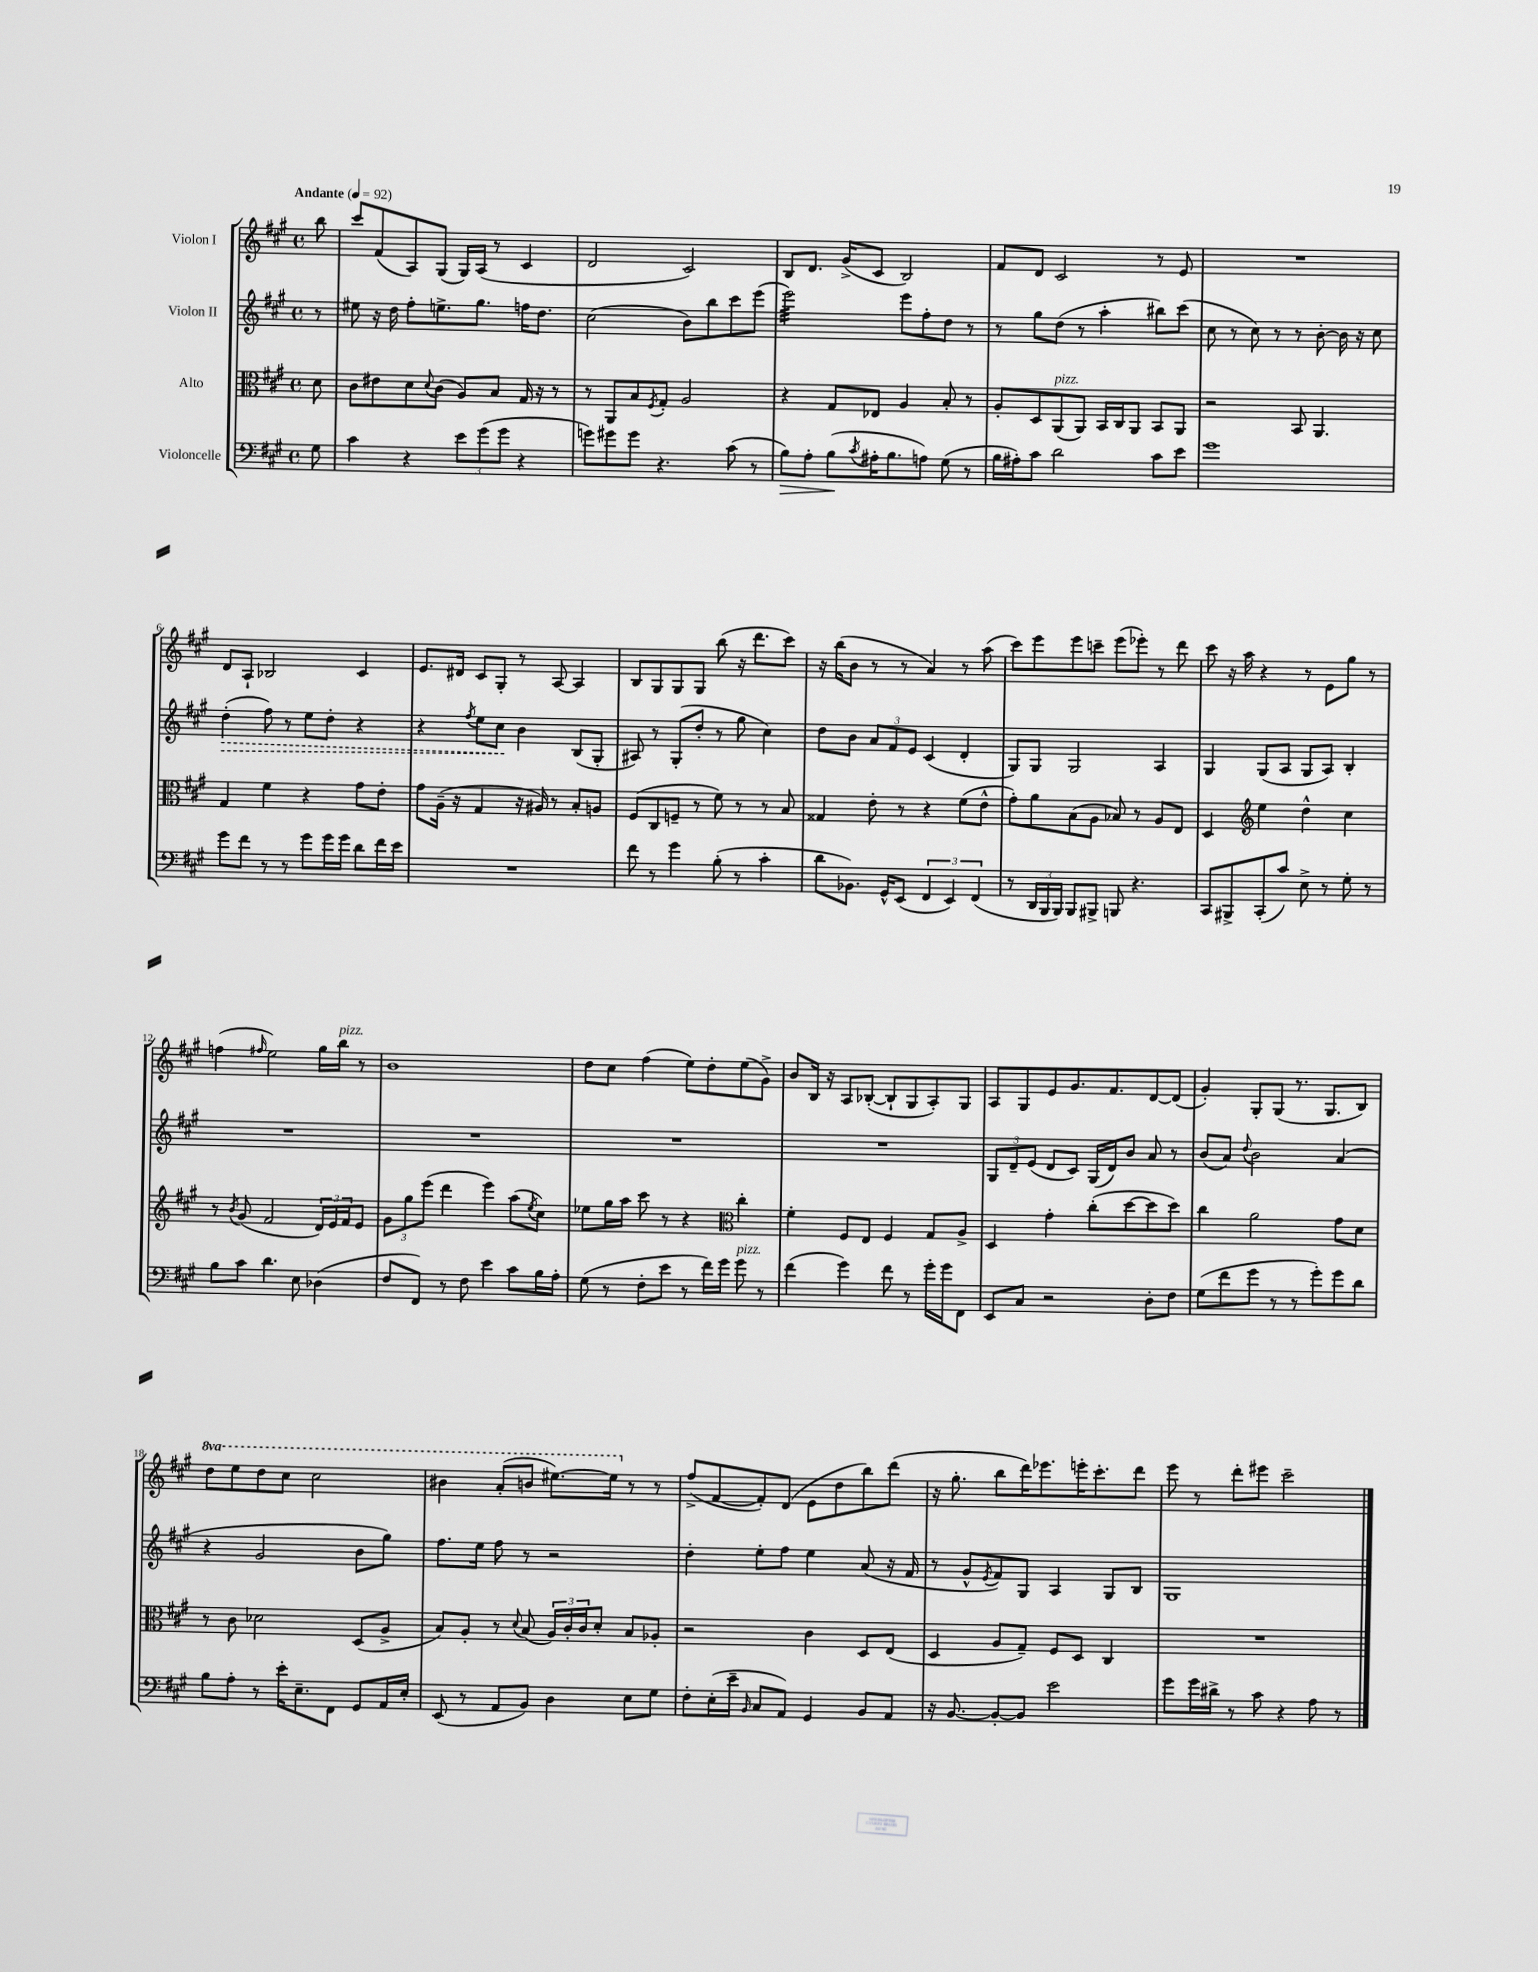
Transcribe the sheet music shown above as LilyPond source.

<<
\new StaffGroup <<
\new Staff = "s0" \with { instrumentName = "Violon I" } {
    \clef treble \key a \major \defaultTimeSignature \time 4/4 \set Staff.ottavationMarkups = #ottavation-simple-ordinals \partial 8 \tempo "Andante" 4 = 92
    b''8 |
    cis'''8 fis'8( a8) gis8( gis16) a16( r8 cis'4 |
    d'2 cis'2) |
    b8 d'8. gis'16->( cis'8 b2) |
    fis'8 d'8 cis'2 r8 e'8 |
    R1 |
    d'8 a8-! bes2 cis'4 |
    e'8. dis'16 cis'8 gis8-. r8 a8~ a4 |
    b8 gis8 gis8 gis8 b''8( r16 d'''8. cis'''8) |
    r16 b''16( b'8 r8 r8 a'4) r8 a''8( |
    cis'''8) e'''8 e'''8 c'''8-- e'''8( ees'''8-.) r8 d'''8 |
    cis'''8 r16 a''16 r4 r8 e'8 gis''8 r8 |
    f''4( \grace { fis''16 } e''2) gis''16 b''16^\markup { \italic "pizz." } r8 |
    b'1 |
    d''8 cis''8 fis''4( e''8) d''8-. e''8( gis'8->) |
    b'8 b16 r16 a8 bes8~-.( bes8-! gis8 a8-.) gis8 |
    a8 gis8 e'8 gis'8. fis'8. d'8~ d'8( |
    gis'4-.) gis8-. gis8( r8. gis8. b8) |
    \ottava #1 d'''8 e'''8 d'''8 cis'''8 cis'''2 |
    bis''4 a''8-.( b''8 eis'''8.~) eis'''16 \ottava #0 r8 r8 |
    fis''8->( fis'8~ fis'8-.) d'8( e'8 d''8 b''8) d'''8( |
    r16 gis''8.-. b''8 d'''16) ees'''8. e'''16-. cis'''8.-. d'''8 |
    e'''8 r8 d'''8-. eis'''8 cis'''2-- \bar "|." |
}
\new Staff = "s1" \with { instrumentName = "Violon II" } {
    \clef treble \key a \major \defaultTimeSignature \time 4/4 \partial 8
    r8 |
    eis''8 r16 d''16 fis''8-. e''8.-> gis''8. f''16 d''8. |
    cis''2( b'8) b''8 cis'''8 e'''8( |
    e'''2:32) e'''8 fis''8-. d''8 r8 |
    r8 gis''8 d''8( r8 a''4-. bis''8) cis'''8( |
    cis''8 r8 cis''8) r8 r8 b'8~-. b'16 r16 cis''8 |
    \once \override Hairpin.style = #'dashed-line d''4-.\>( fis''8) r8 e''8 d''8-. r4 |
    r4 \acciaccatura { fis''8 } e''8 cis''8\! b'4 b8( gis8-. |
    ais8) r8 gis8-.( d''8-. r8 gis''8 cis''4) |
    d''8 b'8 \tuplet 3/2 { a'8 fis'8 e'8 } cis'4( d'4-. |
    gis8) gis8 gis2 a4 |
    gis4 gis8( a8 gis8 a8) b4-. |
    R1 |
    R1 |
    R1 |
    R1 |
    \tuplet 3/2 { gis8 d'8-- e'8( } d'8 cis'8) gis16( d'16) b'8 a'8 r8 |
    b'8( a'8) \appoggiatura { d''8 } b'2 a'4( |
    r4 gis'2 b'8 gis''8) |
    fis''8. e''16 fis''8 r8 r2 |
    d''4-. e''8-. fis''8 e''4 a'8( r16 fis'16 |
    r8 gis'8-^ \acciaccatura { e'8 } fis'8) gis8 a4 gis8 b8 |
    gis1 \bar "|." |
}
\new Staff = "s2" \with { instrumentName = "Alto" } {
    \clef alto \key a \major \defaultTimeSignature \time 4/4 \partial 8
    d'8 |
    cis'8 eis'8 d'8 \appoggiatura { d'8 } cis'8( a8) b8 gis16 r16 r8 |
    r8 a,8 b8 \acciaccatura { fis8 } gis8-. a2 |
    r4 gis8 ees8 a4 b8-. r8 |
    a8-. d8 a,8^\markup { \italic "pizz." }( a,8) b,16 cis16 a,8 b,8 a,8 |
    r2 b,8 a,4. |
    gis4 fis'4 r4 gis'8 e'8-. |
    gis'8 a16--( r16 gis4 r16 ais16) r8 b8-. a8 |
    fis8( cis8 f8-- r8 fis'8) r8 r8 b8 |
    gisis4 e'8-. r8 r4 fis'8( e'8-^ |
    gis'8-.) a'8 b8( a8 bes8) r8 a8 e8 |
    d4 \clef treble e''4 d''4-^ cis''4 |
    r8 \acciaccatura { b'8 } gis'8( fis'2 \tuplet 3/2 { d'16) e'16 fis'16 } e'8 |
    \tuplet 3/2 { gis'8 gis''8 e'''8( } d'''4 e'''4) a''8( \acciaccatura { e''8 } cis''8) |
    ees''8 gis''16 a''16 cis'''8 r8 r4 \clef alto cis''4-. |
    fis'4-. fis8 e8 fis4 gis8 a8-> |
    d4 gis'4-. cis''8-.( d''8~ d''8 d''8) |
    cis''4 a'2 gis'8 d'8 |
    r8 cis'8 des'2 d8( a8-> |
    b8) a8-. r8 \appoggiatura { d'8 } b8( \tuplet 3/2 { a16) cis'16-. cis'16 } d'8-. b8 aes8-. |
    r2 cis'4 d8 e8( |
    d4 a8 gis8--) fis8 d8 cis4 |
    R1 \bar "|." |
}
\new Staff = "s3" \with { instrumentName = "Violoncelle" } {
    \clef bass \key a \major \defaultTimeSignature \time 4/4 \partial 8
    gis8 |
    cis'4 r4 \tuplet 3/2 { e'8 gis'8( gis'8 } r4 |
    g'8) gis'8 gis'8 r4. cis'8( r8 |
    b8\>) a8-. b8\!( \acciaccatura { cis'8 } ais16-. b8. a8) gis8( r8 |
    b16 ais16-.) cis'8 d'2 cis'8 e'8 |
    gis'1 |
    gis'8 fis'8 r8 r8 gis'8 gis'16 gis'16 d'8 fis'16 e'16 |
    R1 |
    fis'8 r8 gis'4 b8-.( r8 cis'4-. |
    d'8 bes,8.) gis,16-^ e,8( \tuplet 3/2 { fis,4 e,4) fis,4( } |
    r8 \tuplet 3/2 { d,16 b,,16 b,,16) } b,,8 bis,,8-> b,,8 r4. |
    cis,8 bis,,8-> cis,8-.( cis'8) e8-> r8 gis8-. r8 |
    b8 cis'8 d'4. e8 des4( |
    fis8 fis,8) r8 fis8 e'4 cis'8 b16 a16-. |
    gis8( r8 fis8-. e'8 r8 fis'16) gis'16 gis'8^\markup { \italic "pizz." } r8 |
    fis'4( gis'4) fis'8 r8 gis'16-. gis'16 fis,8 |
    e,8 cis8 r2 d8-. fis8 |
    gis8( fis'8 gis'8 r8 r8 gis'8-.) gis'8 d'8 |
    b8 a8-. r8 e'16-. e8.-- fis,8 gis,8 a,16 e16-. |
    e,8( r8 a,8 b,8) d4 e8 gis8 |
    fis8-. e16-.( e'16-- \grace { b,16 } cis8 a,8) gis,4 b,8 a,8 |
    r16 b,8.~ b,8~-. b,8 e'2 |
    gis'8 gis'16 dis'16-> r8 cis'8 r4 a8 r8 \bar "|." |
}
>>
>>
